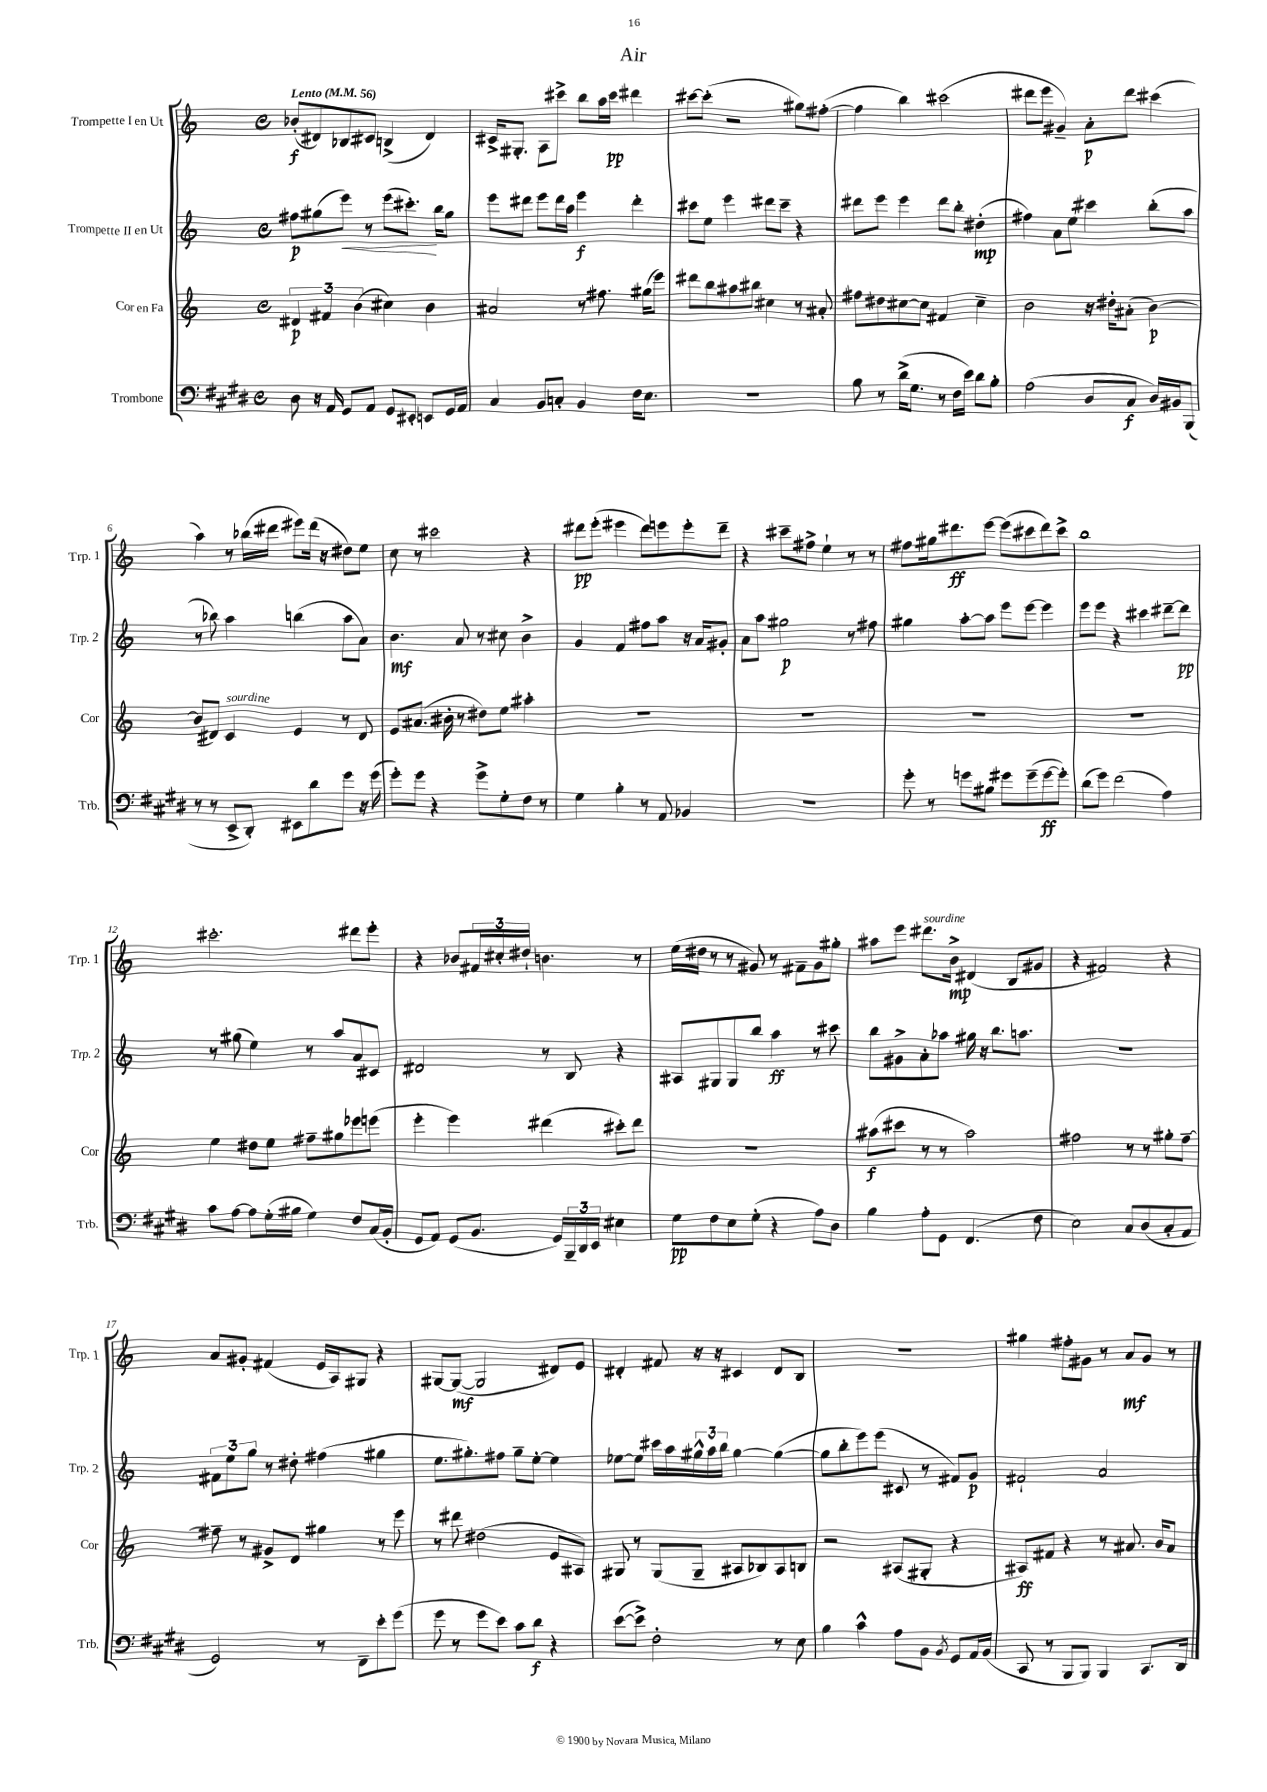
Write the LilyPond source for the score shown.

\header { title = "Air" }
<<
\new StaffGroup <<
\new Staff = "s0" \with { instrumentName = "Trompette I en Ut" shortInstrumentName = "Trp. 1" } {
    \clef treble \key c \major \defaultTimeSignature \time 4/4 \tempo "Lento" 4 = 56
    bes'8-.\f( dis'8) bes8 cis'8 b4->( dis'4) |
    cis'16-> gis8.-. a8 cis'''8-> b''8 a''16 cis'''16\pp dis'''4 |
    cis'''8~ cis'''8-.( r2 gis''8) fis''8~-.( |
    fis''4 b''4) cis'''2( |
    dis'''8 e'''8 gis'4--) a'8-.\p dis'''8 cis'''4( |
    a''4) r8 bes''16( dis'''16 eis'''8) dis'''16( r16 dis''8) e''8 |
    c''8 r8 cis'''2 r4 |
    dis'''8\pp e'''8-.( eis'''4 dis'''8) e'''8 e'''8-. dis'''8-- |
    r4 cis'''8-- fis''8-> e''4-! r8 r8 |
    fis''8 gis''16 dis'''8.\ff e'''8~ e'''8( cis'''8 dis'''8) cis'''8-> |
    b''1 |
    cis'''2.-. dis'''8 e'''8-. |
    r4 bes'8 \tuplet 3/2 { fis'16 cis''16-. dis''16-! } b'4. r8 |
    e''16( dis''16 r8 r8 gis'8) r8 fis'8-- gis'8 gis''8-. |
    ais''8 e'''8 dis'''8.^\markup { \italic "sourdine" } b'16->\mp dis'4( b8 gis'8 |
    r4 fis'2) r4 |
    a'8 gis'8-. fis'4( e'16 a16) gis8 r4 |
    gis8~ gis8~\mf( gis2 dis'8) e'8 |
    dis'4-. fis'8 r16 r16 cis'4 dis'8 b8 |
    R1 |
    gis''4 fis''8-. gis'8 r8 a'8\mf gis'8 r8 \bar "|." |
}
\new Staff = "s1" \with { instrumentName = "Trompette II en Ut" shortInstrumentName = "Trp. 2" } {
    \clef treble \key c \major \defaultTimeSignature \time 4/4
    fis''8\p gis''8( e'''8\<) r8 e'''8( cis'''8.-.\!) b''16 gis''8 |
    e'''8 dis'''8 e'''8 dis'''16 a''16 e'''4\f dis'''4-. |
    cis'''8 e''8 e'''4 dis'''8 cis'''8-- r4 |
    dis'''8 e'''8 e'''4 dis'''8 b''8-. dis''4-.\mp( |
    fis''4) a'8 e''8 cis'''4 b''8-.( a''8 |
    r8 bes''8) a''4 b''4( a''8 a'8) |
    b'4.\mf a'8 r8 cis''8 b'4-> |
    g'4 f'4 fis''8 a''8 r16 a'16 gis'8-. |
    a'8 a''8 gis''2\p r8 fis''8 |
    gis''4 a''8~-. a''8 e'''8 e'''8~ e'''4 |
    e'''8 e'''8 r4 cis'''4 dis'''8~-- dis'''8\pp |
    r8 gis''8( e''4) r8 a''8 a'8 cis'8 |
    dis'2 r8 b8 r4 |
    ais8 gis8 gis8 b''8 a''4\ff r8 cis'''8 |
    b''8 gis'8-> a'8-. aes''8 gis''16 r16 b''8. a''8. |
    R1 |
    \tuplet 3/2 { fis'8 e''8 g''8 } r8 dis''8-. fis''4( gis''4 |
    e''8. gis''8.-.) fis''8 gis''8-- e''8~-. e''4 |
    ees''8~ ees''8 cis'''16 a''16 \tuplet 3/2 { gis''16-^ a''16 b''16 } gis''4~ gis''4~( |
    gis''8 b''8-. e'''8) e'''8( cis'8 r8 fis'8) g'8\p |
    fis'2-! a'2 \bar "|." |
}
\new Staff = "s2" \with { instrumentName = "Cor en Fa" shortInstrumentName = "Cor" } {
    \clef treble \key c \major \defaultTimeSignature \time 4/4
    \tuplet 3/2 { dis'4\p fis'4 b'4( } cis''4) b'4 |
    ais'2 r8 fis''8. gis''16( e'''8) |
    dis'''8 b''8 ais''8 bis''8 cis''4 r8 ais'8-. |
    fis''8 dis''8 cis''8~ cis''8 fis'4 cis''4-- |
    b'2 r16 dis''16-. ais'8-.( b'4~\p) |
    b'8( dis'8) c'4^\markup { \italic "sourdine" } e'4 r8 dis'8 |
    e'8 ais'8.( bis'16-. r8 dis''8) e''8 ais''4-. |
    R1 |
    R1 |
    R1 |
    R1 |
    e''4 dis''8 e''8 fis''8-- gis''8 ees'''8 e'''8( |
    e'''4-. e'''4) dis'''4( cis'''8-.) dis'''8 |
    R1 |
    ais''8\f( cis'''8 r8 r8 ais''2) |
    fis''2 r8 r8 gis''8-. fis''8~-- |
    fis''8-- r8 gis'8-> d'8 gis''4 r8 e'''8 |
    r8 dis'''8 dis''2( e'8 ais8) |
    gis8 r8 gis8( gis8-- ais8 bes8) ais8 b8 |
    r2 ais8( gis8-. r4 |
    ais8\ff) fis'8 r4 r8 ais'8. b'16 ais'8 \bar "|." |
}
\new Staff = "s3" \with { instrumentName = "Trombone" shortInstrumentName = "Trb." } {
    \clef bass \key e \major \defaultTimeSignature \time 4/4
    dis8 r16 a,16 gis,8 a,8 gis,8 eis,8-. e,8 gis,16 a,16 |
    cis4 b,8 c8-. b,4 fis16 e8. |
    r1 |
    b8 r8 dis'16->( gis8. r8 fis16 e'16) dis'8 b8-. |
    a2( dis8 cis8\f dis16) bis,16 b,,8( |
    r8 r8 e,8-> dis,8-.) eis,8 dis'8 gis'8 r16 gis'16( |
    gis'8-.) gis'8 r4 gis'8-> gis8-. fis8 r8 |
    gis4 b4-. r8 a,8 bes,4 |
    R1 |
    gis'8-. r8 g'8 bis8 gis'8 gis'8--( gis'8~\ff gis'8-.) |
    dis'8( gis'8) fis'2( a4) |
    cis'8 a8~ a8 gis16-.( bis16 gis4) fis8 cis16( b,16-. |
    gis,8 a,8) gis,8( b,8. gis,16) \tuplet 3/2 { b,,16-- dis,16 e,16 } eis4 |
    gis8\pp fis8 e8 gis8-.( r4 a8) dis8 |
    b4 a8-. gis,8 fis,4.( fis8 |
    e2) cis8 dis8( cis8-. a,8 |
    gis,2) r8 fis,8-- e'8-. gis'8( |
    gis'8 r8 gis'8 e'8) cis'8 dis'8\f r4 |
    e'8~( e'8->) fis2-. r8 e8 |
    b4 cis'4-^ a8 b,8 \acciaccatura { b,8 } gis,8 a,16 b,16( |
    cis,8 r8 b,,8 b,,8) b,,4 cis,8. dis,16 \bar "|." |
}
>>
>>
